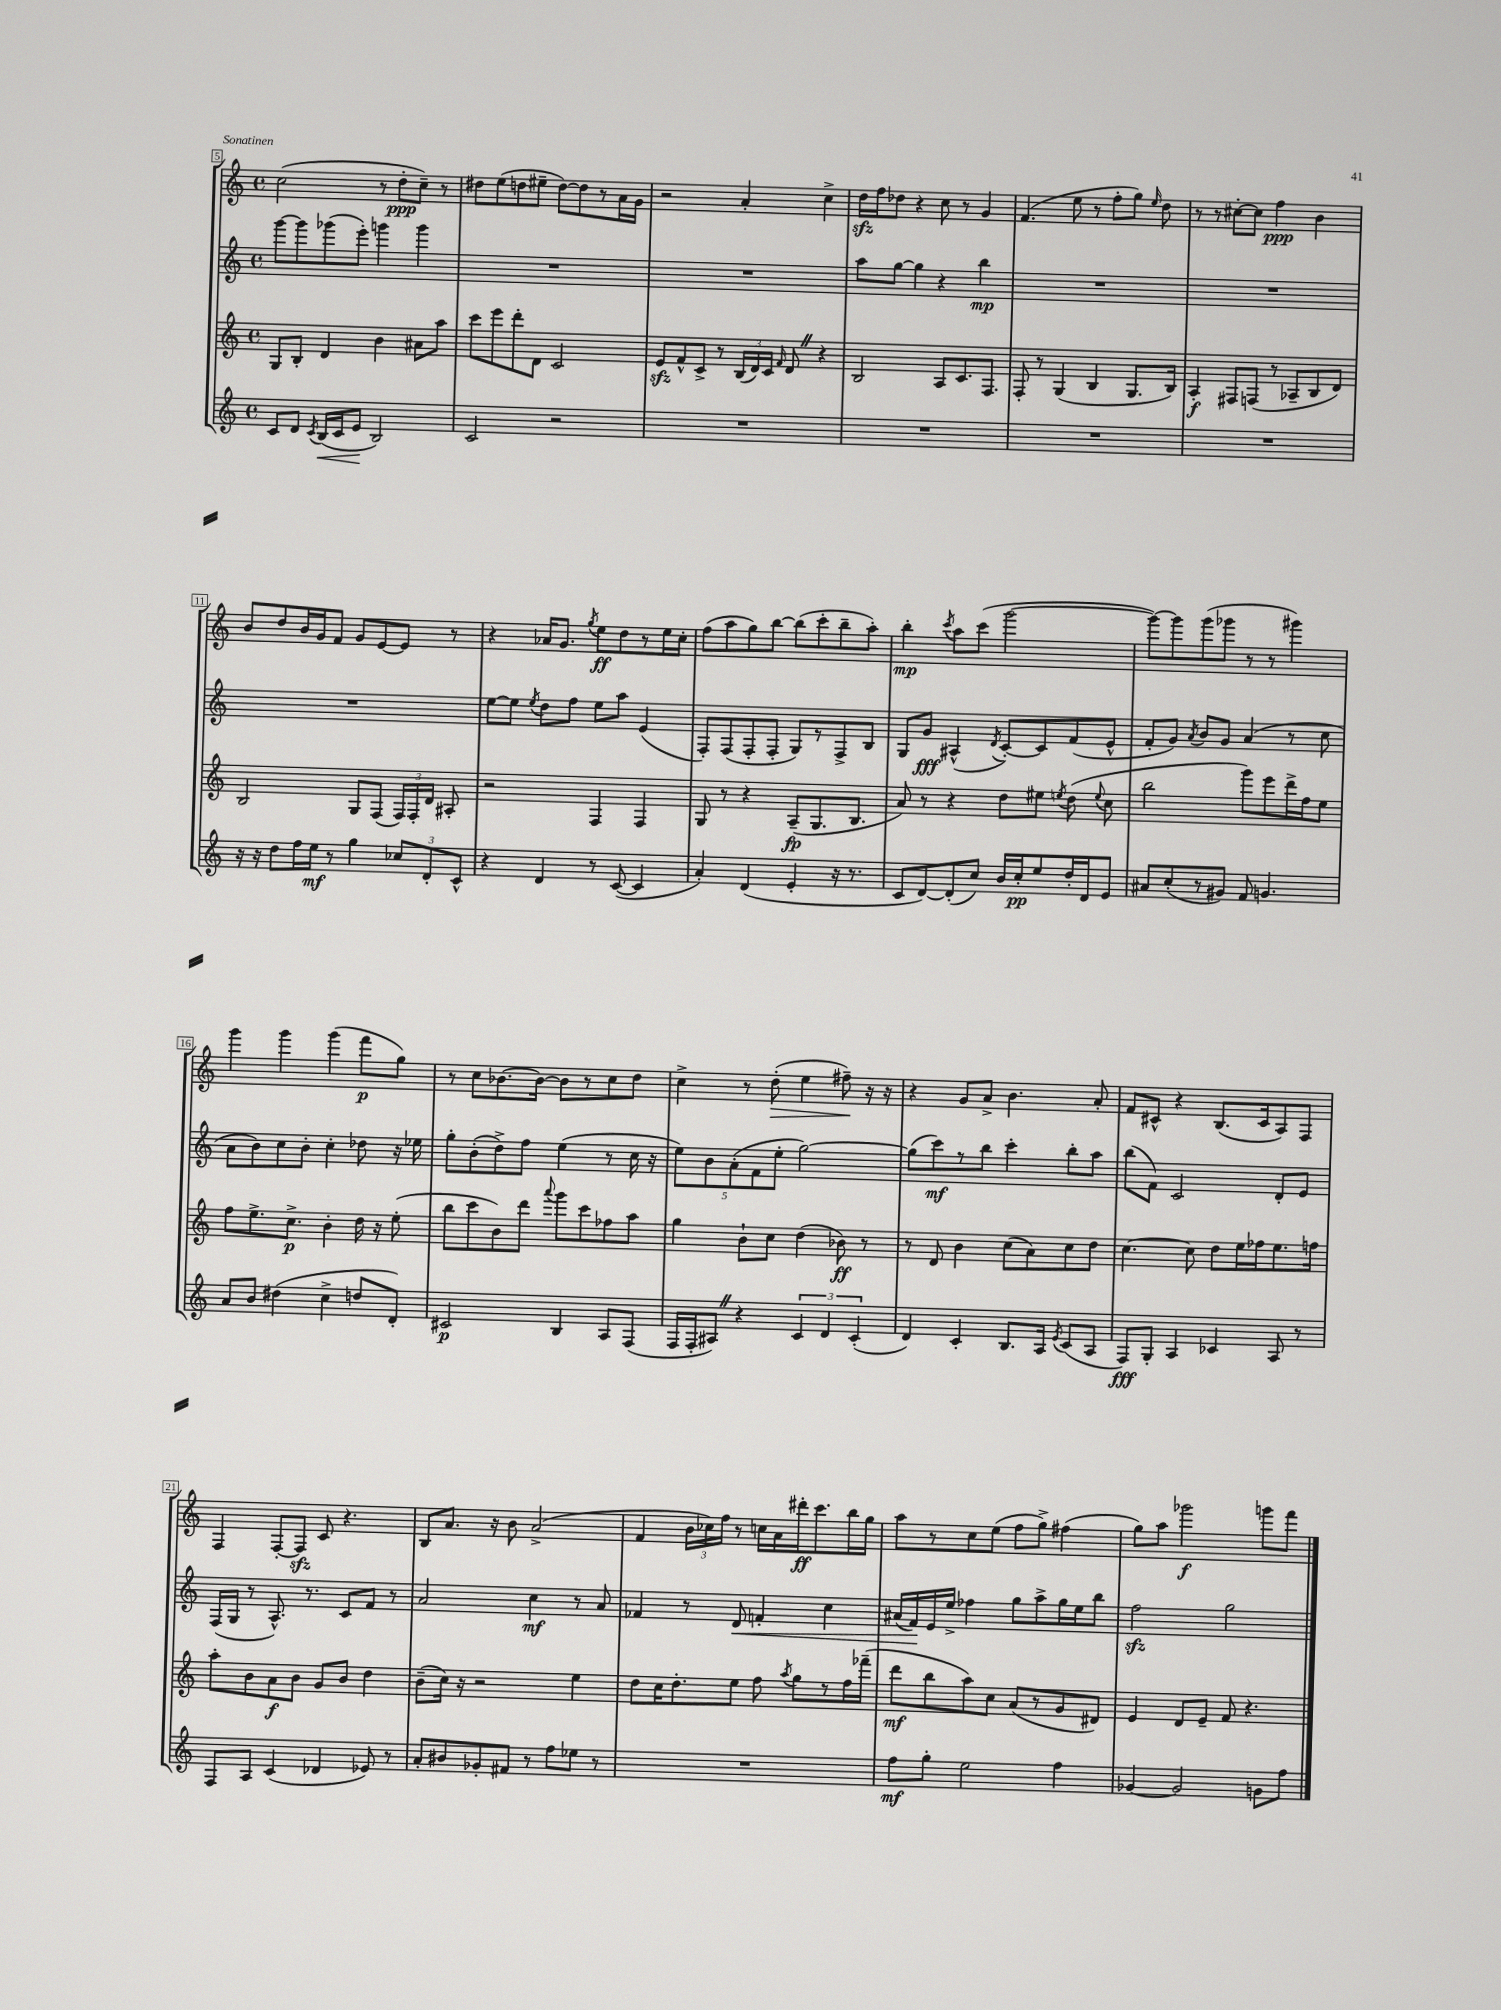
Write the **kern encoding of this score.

**kern	**dynam	**kern	**dynam	**kern	**dynam	**kern	**dynam
*part4	*part4	*part3	*part3	*part2	*part2	*part1	*part1
*staff4	*staff4	*staff3	*staff3	*staff2	*staff2	*staff1	*staff1
*clefG2	*	*clefG2	*	*clefG2	*	*clefG2	*
*k[]	*	*k[]	*	*k[]	*	*k[]	*
*M4/4	*	*M4/4	*	*M4/4	*	*M4/4	*
*met(c)	*	*met(c)	*	*met(c)	*	*met(c)	*
=5	=5	=5	=5	=5	=5	=5	=5
8c/L	.	8G/L	.	[8ggg\L	.	(2cc\	.
8d/J	.	8B'/J	.	8ggg\]	.	.	.
8qc/	.	.	.	.	.	.	.
!	!LO:HP:b	!	!	!	!	!	!
(16B/LL	<	4d/	.	(8ggg-X\	.	.	.
16c/J	.	.	.	.	.	.	.
8e/J	.	.	.	8eee'\J)	.	.	.
2B/)	[	4b\	.	4gggn\	.	8r	.
.	.	.	.	.	.	8dd'\L	ppp
.	.	8a#X\L	.	4ggg\	.	8cc~\J)	.
.	.	8aa\J	.	.	.	8r	.
=6	=6	=6	=6	=6	=6	=6	=6
2c/	.	8ccc\L	.	1r	.	8dd#X\L	.
.	.	8eee\	.	.	.	(8ee\	.
.	.	8ddd'\	.	.	.	8ddn\	.
.	.	8d\J	.	.	.	8ee#X~\J	.
2r	.	2c/	.	.	.	[8dd\L)	.
.	.	.	.	.	.	8dd\]	.
.	.	.	.	.	.	8r	.
.	.	.	.	.	.	16a\L	.
.	.	.	.	.	.	16g\JJ	.
=7	=7	=7	=7	=7	=7	=7	=7
1r	.	8ezz/L	.	1r	.	2r	.
.	.	8f^^/	.	.	.	.	.
.	.	8c^/J	.	.	.	.	.
.	.	8r	.	.	.	.	.
.	.	(24B/LL	.	.	.	4a'/	.
.	.	24d/)	.	.	.	.	.
.	.	24c/JJ	.	.	.	.	.
.	.	16qqf/	.	.	.	.	.
.	.	8dZ/	.	.	.	.	.
.	.	4r	.	.	.	4cc^\	.
=8	=8	=8	=8	=8	=8	=8	=8
1r	.	2B/	.	8aa\L	.	16ddzz\LL	.
.	.	.	.	.	.	16ff\J	.
.	.	.	.	[8gg\J	.	8dd-X\J	.
.	.	.	.	4gg\]	.	4r	.
.	.	8A/L	.	4r	.	8cc\	.
.	.	8.c/	.	.	.	8r	.
.	.	.	.	4bb\	mp	4g/	.
.	.	8.F/J	.	.	.	.	.
=9	=9	=9	=9	=9	=9	=9	=9
1r	.	8F'/	.	1r	.	(4.f/	.
.	.	8r	.	.	.	.	.
.	.	(4G/	.	.	.	.	.
.	.	.	.	.	.	8ee\	.
.	.	4B/	.	.	.	8r	.
.	.	.	.	.	.	8ff'\L	.
.	.	8.G/L	.	.	.	8gg\J)	.
.	.	.	.	.	.	16qqee/	.
.	.	.	.	.	.	8dd\	.
.	.	16B/Jk)	.	.	.	.	.
=10	=10	=10	=10	=10	=10	=10	=10
1r	.	4A'/	f	1r	.	8r	.
.	.	.	.	.	.	8r	.
.	.	8F#X/L	.	.	.	[8cc#X'\L	.
.	.	(8Fn/J	.	.	.	8cc#\J]	.
.	.	8r	.	.	.	4ff\	ppp
.	.	8A-X~/L	.	.	.	.	.
.	.	8B/	.	.	.	4b\	.
.	.	8d/J)	.	.	.	.	.
!!LO:LB:g=z
=11	=11	=11	=11	=11	=11	=11	=11
16r	.	2B/	.	1r	.	8b/L	.
16r	.	.	.	.	.	.	.
8dd\L	.	.	.	.	.	8dd/	.
16ff\L	.	.	.	.	.	16b/L	.
16ee\JJ	mf	.	.	.	.	16g/J	.
8r	.	.	.	.	.	8f/J	.
4gg\	.	8G/L	.	.	.	8g/L	.
.	.	(8F/J	.	.	.	[8e/	.
12cc-X/L	.	24F/LL)	.	.	.	8e/J]	.
.	.	24F'/	.	.	.	.	.
12d'/	.	24d/JJ	.	.	.	.	.
.	.	8A#X'/	.	.	.	8r	.
12c^^/J	.	.	.	.	.	.	.
=12	=12	=12	=12	=12	=12	=12	=12
4r	.	2r	.	[8ee\L	.	4r	.
.	.	.	.	8ee\J]	.	.	.
.	.	.	.	8qee/	.	.	.
4d/	.	.	.	8dd\L	.	16a-X/KL	.
.	.	.	.	.	.	8.g/J	.
.	.	.	.	8ff\J	.	.	.
.	.	.	.	.	.	8qgg/	.
8r	.	4F/	.	8ee\L	.	8ee\L	ff
([8c/	.	.	.	8aa\J	.	8dd\	.
4c/]	.	4F/	.	(4e/	.	8r	.
.	.	.	.	.	.	16ee\L	.
.	.	.	.	.	.	16cc'\JJ	.
=13	=13	=13	=13	=13	=13	=13	=13
4a'/)	.	8G/	.	8F'/L)	.	(8ff\L	.
.	.	8r	.	(8F/	.	8aa\	.
(4d/	.	4r	.	8F'/	.	8gg\)	.
.	.	.	.	8F'/J	.	[8bb\J	.
4e'/	.	(8A~/L	fp	8G/L)	.	(8bb\L]	.
.	.	8.G/	.	8r	.	8ccc'\	.
16r	.	.	.	8F^/	.	8bb~\	.
8.r	.	8.B/J	.	.	.	.	.
.	.	.	.	8B/J	.	8aa'\J)	.
=14	=14	=14	=14	=14	=14	=14	=14
8c/L	.	8a/)	.	8G/L	.	4bb'\	mp
[8d/)	.	8r	.	8g/J	fff	.	.
.	.	.	.	.	.	8qccc/	.
(8d'/]	.	4r	.	(4A#X^^/	.	8aa\L	.
8cc/J)	.	.	.	.	.	(8ccc\J	.
.	.	.	.	8qd/	.	.	.
16b/LL	.	8dd\L	.	[8c'/L)	.	[2ggg\	.
16cc'/J	pp	.	.	.	.	.	.
8ee/	.	8ee#X\J	.	8c/]	.	.	.
.	.	8qeen/	.	.	.	.	.
16dd'/L	.	(8dd\	.	(8f/	.	.	.
16d/J	.	.	.	.	.	.	.
.	.	8qqee/	.	.	.	.	.
8e/J	.	8cc\	.	8e^^/J	.	.	.
=15	=15	=15	=15	=15	=15	=15	=15
8a#X/L	.	2bb\	.	8f'/L	.	8ggg\L_)	.
(8cc'/	.	.	.	8g/J)	.	8ggg\]	.
.	.	.	.	8qa/	.	.	.
8r	.	.	.	8b/L	.	(8ggg\	.
8g#X/J)	.	.	.	8g/J	.	8ggg-X\J	.
8f/	.	8ggg\L)	.	(4a/	.	8r	.
4.gn/	.	8eee\	.	.	.	8r	.
.	.	16ddd^\L	.	8r	.	4ggg#X\)	.
.	.	16ff\J	.	.	.	.	.
.	.	8ee\J	.	8cc\	.	.	.
!!LO:LB:g=z
=16	=16	=16	=16	=16	=16	=16	=16
8a/L	.	8ff\L	.	8a\L	.	4ggg\	.
8b/J	.	8.ee^\	.	8b\)	.	.	.
(4dd#X\	.	.	.	8cc\	.	4ggg\	.
.	.	8.cc^\J	p	.	.	.	.
.	.	.	.	8b'\J	.	.	.
4cc^\	.	4b'\	.	4cc'\	.	(4ggg\	.
8ddn/L	.	16dd\	.	8dd-X\	.	8fff\L	p
.	.	16r	.	.	.	.	.
8d'/J)	.	(8ee'\	.	16r	.	8gg\J)	.
.	.	.	.	16ee-X\	.	.	.
=17	=17	=17	=17	=17	=17	=17	=17
2c#X/	p	8bb\L	.	8gg'\L	.	8r	.
.	.	8ccc\	.	(8b'\	.	8cc\L	.
.	.	8b\)	.	8dd^\)	.	[8.b-X\	.
.	.	8ddd\J	.	8ff\J	.	.	.
.	.	.	.	.	.	16b-\Jk_	.
.	.	8qqaaa/	.	.	.	.	.
4B/	.	8ggg\L	.	(4ee\	.	8b-\L]	.
.	.	8ccc\	.	.	.	8r	.
8A/L	.	8ff-X\	.	8r	.	8cc\	.
(8F/J	.	8aa\J	.	16cc\	.	8dd\J	.
.	.	.	.	16r	.	.	.
=18	=18	=18	=18	=18	=18	=18	=18
16F/LL	.	4gg\	.	10ee\L)	.	4cc^\	.
16F'/J	.	.	.	.	.	.	.
.	.	.	.	10b\	.	.	.
8A#XZ/J)	.	.	.	.	.	.	.
.	.	.	.	(10a'\	.	.	.
4r	.	8b`\L	.	.	.	8r	.
.	.	.	.	10f\	.	.	.
!	!	!	!	!	!	!	!LO:HP:b
.	.	8cc\J	.	.	.	(8dd'\	>
.	.	.	.	10ee'\J	.	.	.
6c/	.	(4dd\	.	[2gg\)	.	4ee\	.
6d/	.	.	.	.	.	.	.
.	.	8b-X\)	ff	.	.	8ff#X~\)	.
(6c'/	.	.	.	.	.	.	.
.	.	8r	.	.	.	16r	]
.	.	.	.	.	.	16r	.
=19	=19	=19	=19	=19	=19	=19	=19
4d/)	.	8r	.	(8gg\L]	.	4r	.
.	.	8d/	.	8ccc\)	mf	.	.
4c'/	.	4b\	.	8r	.	8g/L	.
.	.	.	.	8bb\J	.	8a^/J	.
8.B/L	.	(8cc\L	.	4ccc'\	.	4.b\	.
.	.	8a\)	.	.	.	.	.
16A/Jk	.	.	.	.	.	.	.
8qe/	.	.	.	.	.	.	.
(8c/L	.	8cc\	.	8bb'\L	.	.	.
8A/J	.	8dd\J	.	8aa\J	.	8a'/	.
=20	=20	=20	=20	=20	=20	=20	=20
8F/L)	fff	[4.cc\	.	(8bb\L	.	8f/L	.
8G'/J	.	.	.	8f\J)	.	8c#X^^/J	.
4A/	.	.	.	2c/	.	4r	.
.	.	8cc\]	.	.	.	.	.
4c-X/	.	8dd\L	.	.	.	(8.B/L	.
.	.	16ee\L	.	.	.	.	.
.	.	16ff-X\J	.	.	.	16c#/k	.
8A/	.	8.ee\	.	8d'/L	.	8A/)	.
8r	.	.	.	8e/J	.	8F/J	.
.	.	16ffn\Jk	.	.	.	.	.
!!LO:LB:g=z
=21	=21	=21	=21	=21	=21	=21	=21
8F/L	.	8aa'\L	.	(16F/LL	.	4F/	.
.	.	.	.	16G/JJ	.	.	.
8A/J	.	8b\	.	8r	.	.	.
(4c/	.	8a\	f	8.A^^/)	.	[8F'/L	.
.	.	8b\J	.	.	.	8Fzz/J]	.
.	.	.	.	8.r	.	.	.
4d-X/	.	8g/L	.	.	.	8c/	.
.	.	8b/J	.	8c/L	.	4.r	.
8e-X/)	.	4dd\	.	8f/J	.	.	.
8r	.	.	.	8r	.	.	.
=22	=22	=22	=22	=22	=22	=22	=22
8a'/L	.	(8b~\L	.	2a/	.	8B/L	.
8b#X/	.	16cc\Jk)	.	.	.	8.a/J	.
.	.	16r	.	.	.	.	.
8g-X'/	.	2r	.	.	.	.	.
.	.	.	.	.	.	16r	.
8f#X/J	.	.	.	.	.	8b\	.
8r	.	.	.	4cc\	mf	(2a^/	.
8ff\L	.	.	.	.	.	.	.
8ee-X\J	.	4ee\	.	8r	.	.	.
8r	.	.	.	8a/	.	.	.
=23	=23	=23	=23	=23	=23	=23	=23
1r	.	8dd\L	.	4f-X/	.	4f/	.
.	.	16cc\K	.	.	.	.	.
.	.	8.dd'\	.	.	.	.	.
.	.	.	.	8r	.	24b\LL	.
.	.	.	.	.	.	24cc-X\)	.
.	.	.	.	.	.	24ff\JJ	.
!	!	!	!	!	!LO:HP:b	!	!
.	.	8ee\J	.	8d/	<	8r	.
.	.	8ff\	.	4fn'/	.	16ccn\LL	.
.	.	.	.	.	.	16a\	.
.	.	8qaa/	.	.	.	.	.
.	.	8gg\L	.	.	.	16ddd#X'\J	ff
.	.	.	.	.	.	8.ccc\	.
.	.	8r	.	4cc\	.	.	.
.	.	16ff\L	.	.	.	16bb\L	.
.	.	(16fff-X~\JJ	.	.	.	16gg\JJ	.
=24	=24	=24	=24	=24	=24	=24	=24
8ff\L	mf	8ddd\L	mf	(16a#X/LL	.	8aa\L	.
.	.	.	.	16f/)	.	.	.
8gg'\J	.	8bb\	.	16e/	[	8r	.
.	.	.	.	16ee^/JJ	.	.	.
2ee\	.	8aa\)	.	4ff-X\	.	8cc\	.
.	.	8cc\J	.	.	.	(8ee\J	.
.	.	(8a/L	.	8gg\L	.	8ff\L	.
.	.	8r	.	8aa^\	.	8gg^\J)	.
4ff\	.	8g/	.	16gg\L	.	(4ff#X\	.
.	.	.	.	16ee\J	.	.	.
.	.	8d#X/J)	.	8bb\J	.	.	.
=25	=25	=25	=25	=25	=25	=25	=25
[4g-X/	.	4e/	.	2ffzz\	.	8gg\L)	.
.	.	.	.	.	.	8aa\J	.
2g-/]	.	8d/L	.	.	.	2ggg-X\	f
.	.	8e~/J	.	.	.	.	.
.	.	8f/	.	2gg\	.	.	.
.	.	4.r	.	.	.	.	.
8gn\L	.	.	.	.	.	8gggn\L	.
8ff\J	.	.	.	.	.	8fff\J	.
==	==	==	==	==	==	==	==
*-	*-	*-	*-	*-	*-	*-	*-
